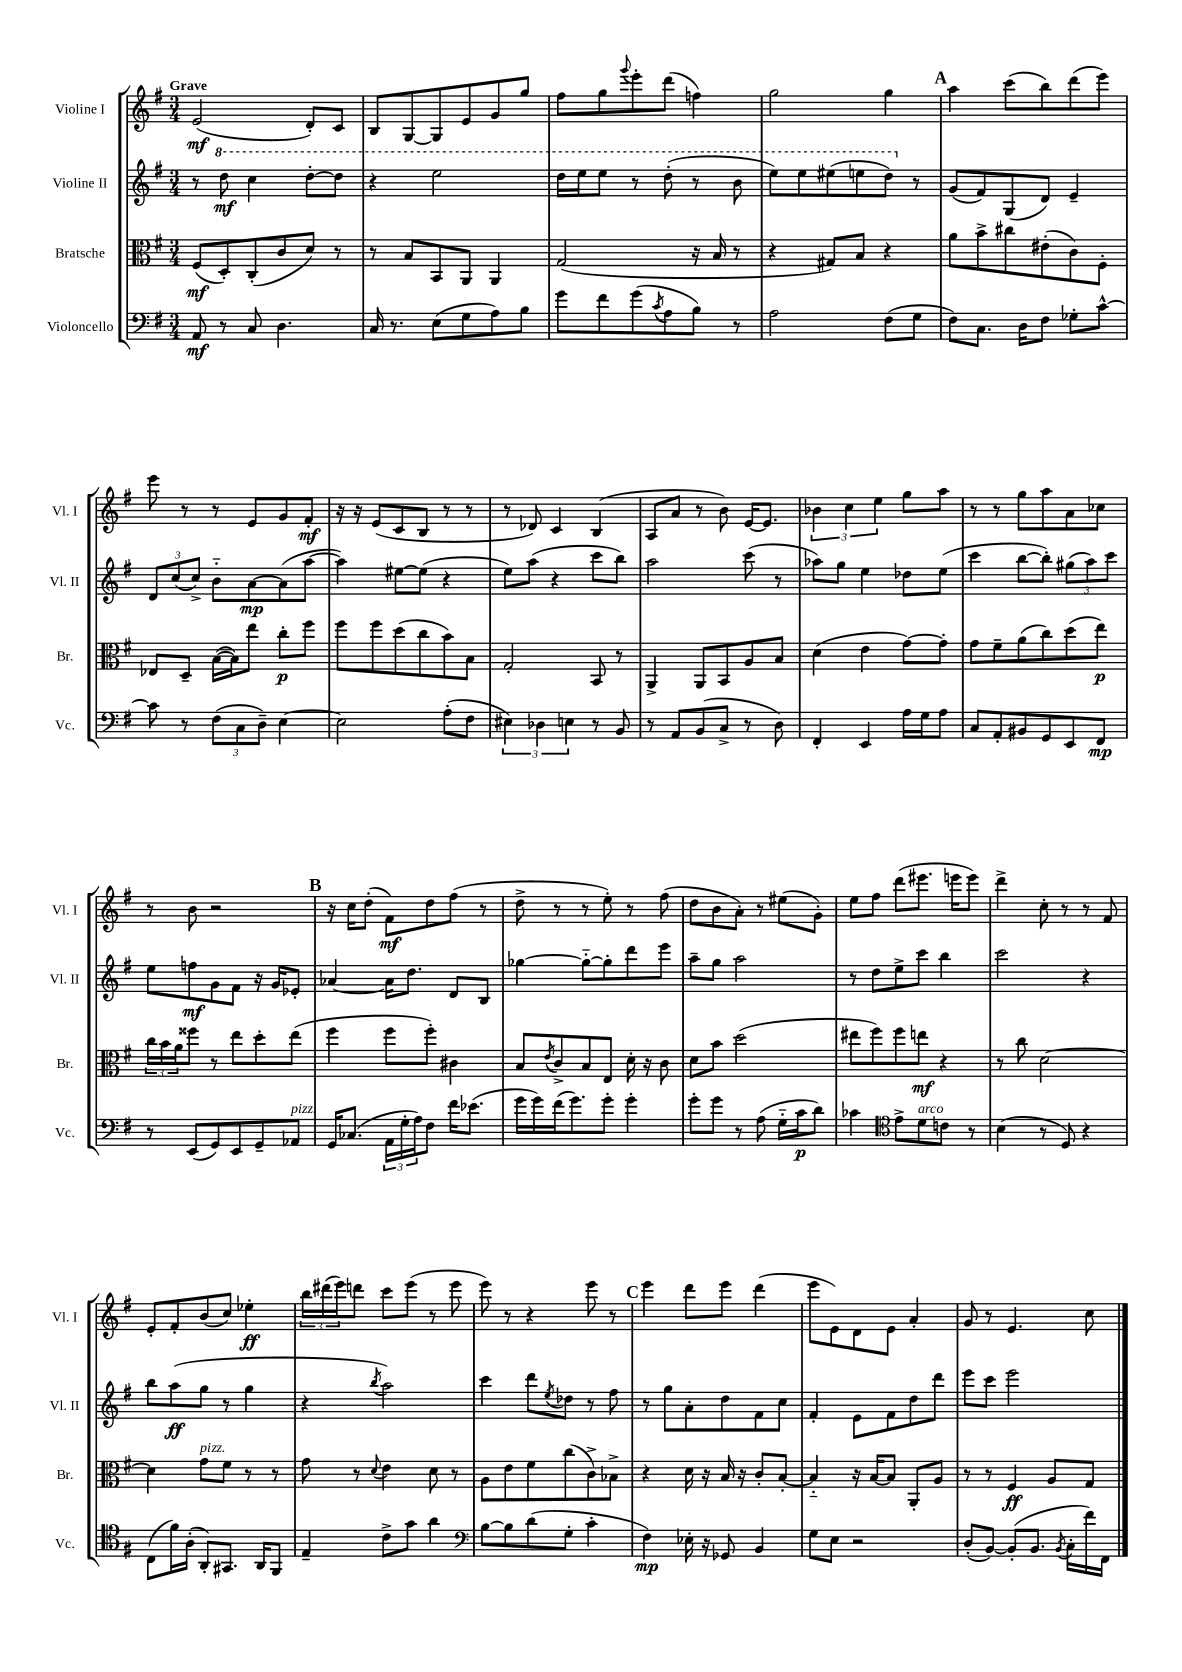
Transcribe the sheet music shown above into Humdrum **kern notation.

**kern	**kern	**kern	**kern
*staff4	*staff3	*staff2	*staff1
*clefF4	*clefC3	*clefG2	*clefG2
*k[f#]	*k[f#]	*k[f#]	*k[f#]
*M3/4	*M3/4	*M3/4	*M3/4
8AA	(8F#	8r	(2e
8r	8D')	8ddd	.
8C	(8C'	4ccc	.
4.D	8c	.	.
.	8d)	[8ddd'	8d')
.	8r	8ddd]	8c
=	=	=	=
16C	8r	4r	8B
8.r	.	.	.
.	8B	.	[8G
(8E	8BB	2eee	8G]
8G	8AA	.	8e
8A)	4AA	.	8g
8B	.	.	8gg
=	=	=	=
8g	(2G	16ddd	8ff#
.	.	16eee	.
8f#	.	8eee	8gg
.	.	.	8qqggg
(8g	.	8r	8eee'
8qc	.	.	.
8A	.	(8ddd'	(8ddd
8B)	16r	8r	4ff)
.	16B	.	.
8r	8r	8bb	.
=	=	=	=
2A	4r	8eee)	2gg
.	.	8eee	.
.	8G#)	(8eee#	.
.	8B	8eee	.
(8F#	4r	8ddd)	4gg
8G	.	8r	.
=	=	=	=
8F#)	8a	(8g	4aa
8.C	8b^	8f#)	.
.	8cc#	(8G	(8ccc
16D	.	.	.
8F#	(8e#'	8d)	8bb)
8G-'	8c)	4e~	(8ddd
[8c^^	8F#'	.	8eee)
=	=	=	=
8c]	8E-	12d	8eee
.	.	(12cc	.
8r	8D~	.	8r
.	.	12cc^)	.
(12F#	([16B	8b'~	8r
.	16B])	.	.
12C	.	.	.
.	8ee	[8a	8e
12D~)	.	.	.
[4E	8cc'	(8a]	8g
.	8ff#	[8aa	8f#'
=	=	=	=
2E]	8ff#	4aa])	16r
.	.	.	16r
.	8ff#	.	(8e
.	(8dd	[8ee#	8c
.	8cc	(8ee#]	8B
(8A'	8b)	4r	8r
8F#	8B	.	8r
=	=	=	=
6E#)	2G'	8ee)	8r
.	.	(8aa	8d-)
6D-	.	.	.
.	.	4r	4c
6E	.	.	.
8r	8BB	8ccc	(4B
8BB	8r	8bb)	.
=	=	=	=
8r	4AA^	2aa	8A
8AA	.	.	8a
(8BB	8AA	.	8r
8C^	8BB	.	8b)
8r	8A	(8ccc	[16e
.	.	.	8.e]
8D)	8B	8r	.
=	=	=	=
4FF#'	(4d	8aa-)	6b-
.	.	8gg	.
.	.	.	6cc
4EE	4e	4ee	.
.	.	.	6ee
16A	[8g)	8dd-	8gg
16G	.	.	.
8A	8g']	(8ee	8aa
=	=	=	=
8C	8g	4ccc	8r
8AA'	8f#~	.	8r
8BB#	(8a	[8bb	8gg
8GG	8cc)	8bb'])	8aa
8EE	(8dd	(12gg#	8a
.	.	12aa)	.
8FF#	8ee)	.	8cc-
.	.	12ccc	.
=	=	=	=
8r	24cc	8ee	8r
.	24b	.	.
.	24a	.	.
(8EE	8ff##	8ff	8b
8GG)	8r	8g	2r
8EE	8ee	8f#	.
8GG~	8dd'	16r	.
.	.	16g	.
8AA-	(8ee	8e-'	.
=	=	=	=
16GG	4ff#	[4a-	16r
(8.C-	.	.	16cc
.	.	.	(8dd'
24AA	8ff#	16a-]	8f#)
24G'	.	.	.
.	.	8.dd	.
24A)	.	.	.
8F#	8ff#')	.	8dd
16f#	4c#	8d	(8ff#
(8.e-	.	.	.
.	.	8B	8r
=	=	=	=
16g	8B	[4gg-	8dd^
16g)	.	.	.
.	8qe	.	.
(16f#	8c^	.	8r
8.g)	.	.	.
.	8B	8gg-'~_	8r
8g'	8E	8gg-']	8ee')
4g'	16d'	8ddd	8r
.	16r	.	.
.	8c	8eee	(8ff#
=	=	=	=
8g'	8d	8aa~	8dd
8g	8b	8gg	8b
8r	(2dd	2aa	8a')
(8A	.	.	8r
16G'~	.	.	(8ee#
16c	.	.	.
8d)	.	.	8g')
=	=	=	=
4c-	8ee#	8r	8ee
.	8ff#)	8dd	8ff#
*clefC4	*	*	*
8e^	8ff#	8ee^	(8ddd
8d	8ee	8ccc	8.eee#
8c	4r	4bb	.
.	.	.	16eee
8r	.	.	8eee)
=	=	=	=
(4B	8r	2ccc	4ddd^
.	8cc	.	.
8r	[2d	.	8cc'
8D)	.	.	8r
4r	.	4r	8r
.	.	.	8f#
=	=	=	=
(8C	4d]	8bb	8e'
16f#)	.	(8aa	8f#'
(16A'	.	.	.
8AA')	8g	8gg	(8b
8.GG#	8f#	8r	8cc)
.	8r	4gg	4ee-'
16AA	.	.	.
8FF#	8r	.	.
=	=	=	=
4E~	8g	4r	24bb
.	.	.	(24ddd#
.	.	.	24eee)
.	8r	.	8ddd
.	8qqd	8qbb	.
8c^	4e	2aa)	8ccc
8g	.	.	(8eee
4a	8d	.	8r
.	8r	.	8eee
=	=	=	=
*clefF4	*	*	*
[8B	8A	4ccc	8eee)
8B]	8e	.	8r
(8d	8f#	8ddd	4r
.	.	8qee	.
8G'	(8cc	8dd-	.
4c'	8c^)	8r	8eee
.	8B-^	8ff#	8r
=	=	=	=
4F#)	4r	8r	4eee
.	.	8gg	.
16E-'	16d	8a'	8ddd
16r	16r	.	.
8GG-	16B	8dd	8eee
.	16r	.	.
4BB	8c'	8f#	(4ddd
.	[8B'	8cc	.
=	=	=	=
8G	4B'~]	4f#'	8eee
8E	.	.	8e)
2r	16r	8e	8d
.	[16B	.	.
.	8B]	8f#	8e
.	8AA'	8dd	4a'
.	8A	8ddd	.
=	=	=	=
(8D'	8r	8eee	8g
[8BB)	8r	8ccc	8r
(8BB']	4F#	2eee	4.e
8.BB	.	.	.
.	8A	.	.
8qBB	.	.	.
16C'	.	.	.
16f#)	8G	.	8cc
16FF#	.	.	.
==	==	==	==
*-	*-	*-	*-
